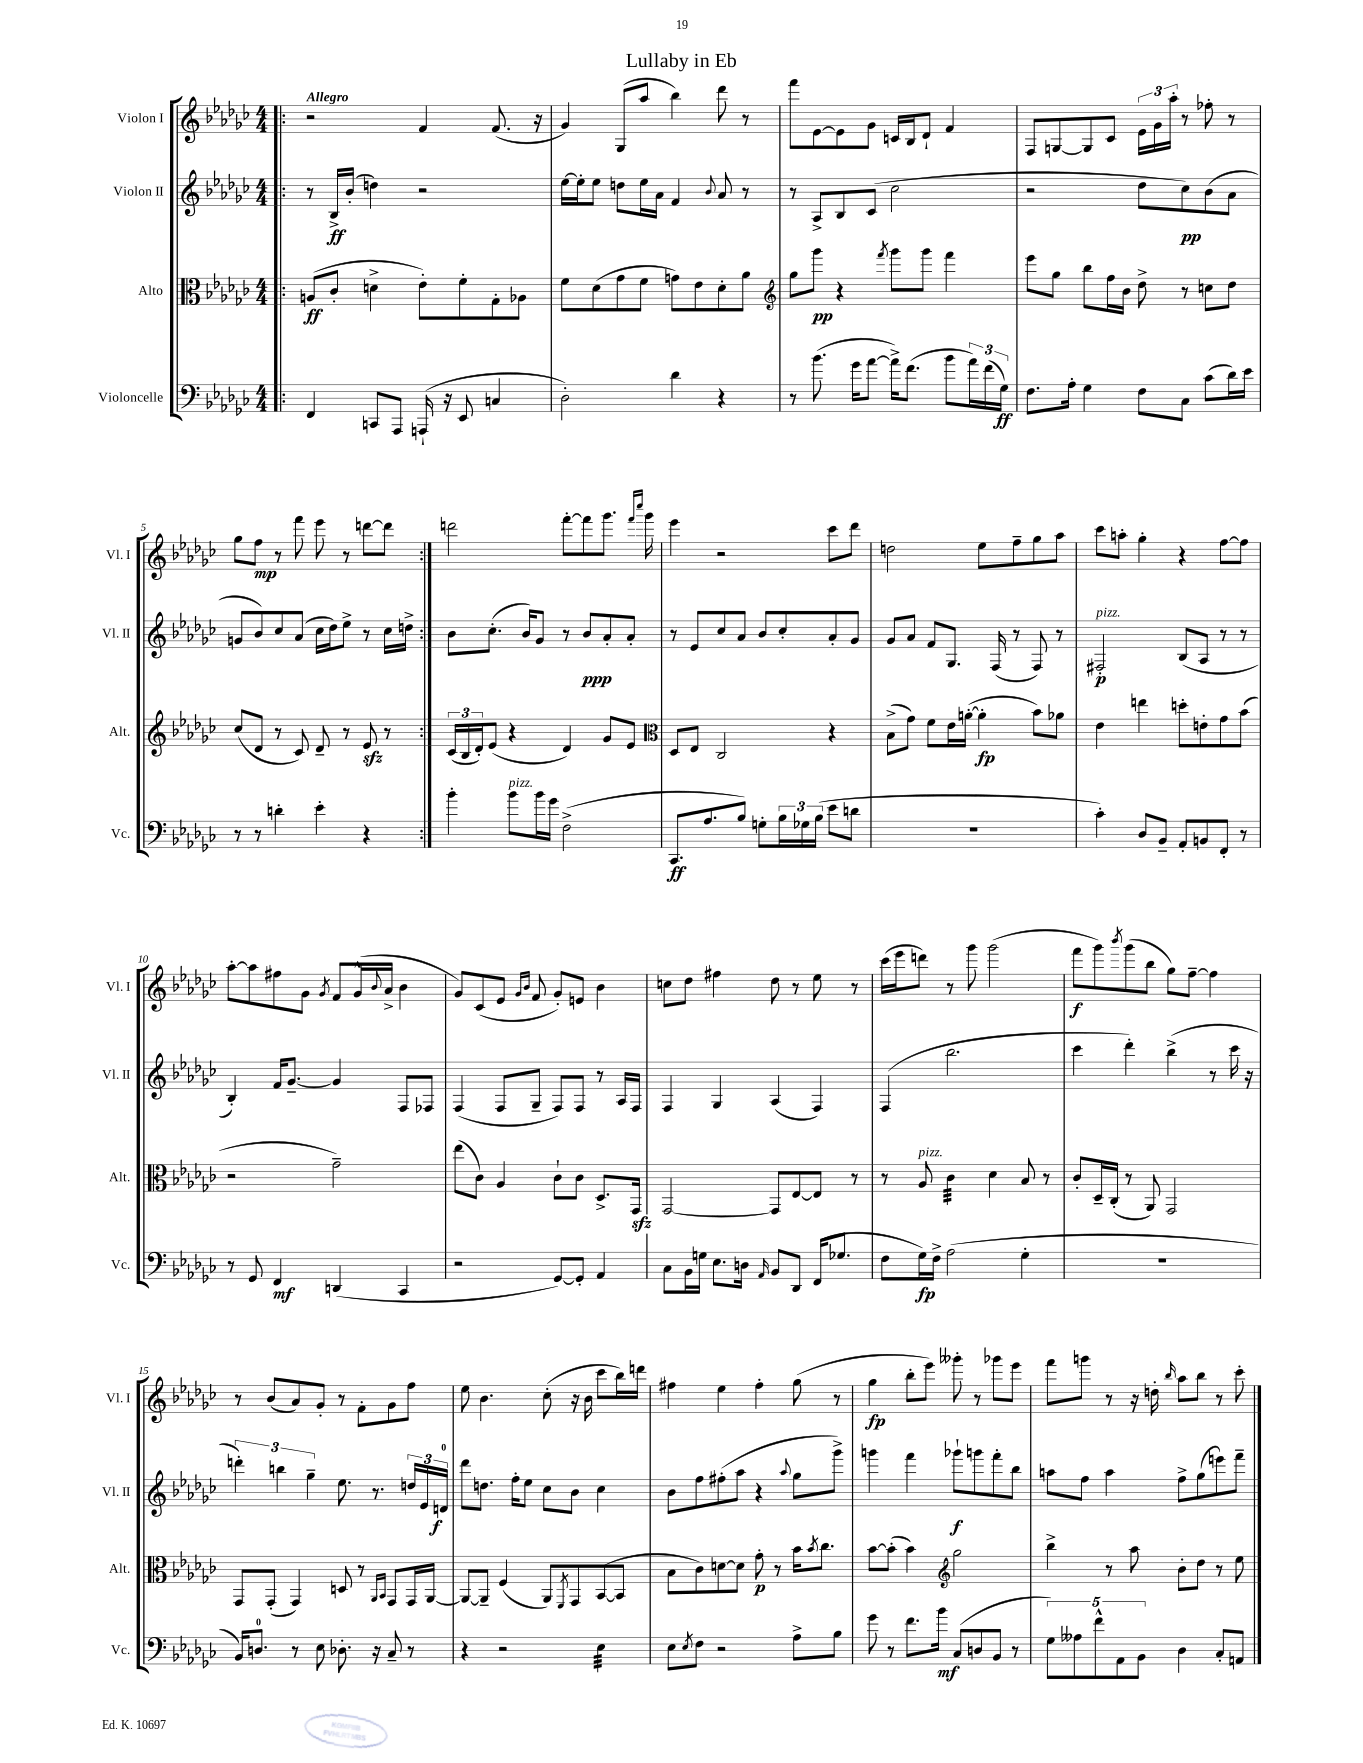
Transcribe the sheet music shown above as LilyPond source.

\header { title = "Lullaby in Eb" }
<<
\new StaffGroup <<
\new Staff = "s0" \with { instrumentName = "Violon I" shortInstrumentName = "Vl. I" } {
    \clef treble \key ges \major \numericTimeSignature \time 4/4 \tempo "Allegro"
    \repeat volta 2 { \bar ".|:" r2 f'4 f'8.( r16 |
    ges'4) ges8( aes''8 bes''4) des'''8 r8 |
    f'''8 ees'8~ ees'8 ges'8 c'16 bes16 des'8-! f'4 |
    f8 g8~ g8 ces'8 \tuplet 3/2 { ees'16 ges'16 aes''16-. } r8 fes''8-. r8 |
    ges''8 f''8\mp r8 f'''8 ees'''8 r8 d'''8~ d'''8 | }
    d'''2 f'''8~-. f'''8 ges'''8. \grace { f'''16 ces''''16 } ges'''16 |
    ees'''4 r2 ces'''8 des'''8 |
    d''2 ees''8 f''8-- ges''8 aes''8 |
    ces'''8 a''8-. ges''4-. r4 f''8~ f''8 |
    aes''8~-. aes''8 fis''8 ges'8 \acciaccatura { ges'8 } f'8 ges'16-^( \appoggiatura { bes'8 } aes'16-> bes'4 |
    ges'8) ces'8( ees'8 \grace { ges'16 bes'16 } f'8 ges'8-.) e'8 bes'4 |
    c''8 des''8 fis''4 des''8 r8 ees''8 r8 |
    ces'''16( ees'''16 d'''8) r8 ges'''8 ges'''2( |
    f'''8\f ges'''8) \acciaccatura { bes'''8 } ges'''8( bes''8 ges''8) f''8~-- f''4 |
    r8 bes'8( aes'8) ges'8-. r8 f'8-. ges'8 f''8 |
    ees''8 bes'4. ces''8-.( r16 bes'16 ces'''8 bes''16) d'''16 |
    fis''4 ees''4 fis''4-. ges''8( r8 |
    ges''4\fp bes''8-. ees'''8) geses'''8-. r8 ges'''8 ees'''8 |
    f'''8 g'''8 r8 r16 d''16-. \grace { bes''16 } aes''8 bes''8 r8 ces'''8-. \bar "|." |
}
\new Staff = "s1" \with { instrumentName = "Violon II" shortInstrumentName = "Vl. II" } {
    \clef treble \key ges \major \numericTimeSignature \time 4/4
    \repeat volta 2 { \bar ".|:" r8 bes16->\ff bes'16-.( d''4) r2 |
    ees''16~ ees''16-. ees''8 d''8 ees''16 aes'16 f'4 \appoggiatura { bes'8 } aes'8 r8 |
    r8 aes8-> bes8 ces'8( ces''2 |
    r2 des''8 ces''8\pp) bes'8( aes'8 |
    g'8 bes'8) ces''8 aes'8( ces''16 des''16) ees''8-> r8 ces''16 d''16-> | }
    bes'8 ces''8.-.( bes'16) ges'8 r8 bes'8\ppp aes'8-. aes'8-. |
    r8 ees'8 ces''8 aes'8 bes'8 ces''8-. aes'8-. ges'8 |
    ges'8 aes'8 f'8 ges8. f16( r8 f8) r8 |
    fis2-.\p^\markup { \italic "pizz." } bes8( aes8 r8 r8 |
    bes4-.) f'16 ges'8.~-- ges'4 f8 fes8 |
    f4( f8 ges8-- f8) f8 r8 aes16 f16 |
    f4 ges4 aes4( f4) |
    f4( bes''2. |
    ces'''4 des'''4-.) bes''4->( r8 ces'''16 r16 |
    \tuplet 3/2 { d'''4-.) b''4 ges''4-- } ees''8. r8. \tuplet 3/2 { d''16 ees'16 d'16-0\f } |
    des'''8 d''8. f''16-. ees''8 ces''8 bes'8 ces''4 |
    bes'8 f''8 fis''8-.( aes''8 r4 \appoggiatura { aes''8 } ges''8 ges'''8->) |
    g'''4 f'''4 ges'''8-!\f g'''8 f'''8-. bes''8 |
    a''8 f''8 a''4 f''8-> ges''8( e'''8) f'''8-- \bar "|." |
}
\new Staff = "s2" \with { instrumentName = "Alto" shortInstrumentName = "Alt." } {
    \clef alto \key ges \major \numericTimeSignature \time 4/4
    \repeat volta 2 { \bar ".|:" a8\ff( ces'8-. d'4-> ees'8-.) f'8-. ges8-. aes8 |
    f'8 des'8( ges'8 f'8 g'8) ees'8 des'8-. aes'8 |
    \clef treble ges''8 ges'''8\pp r4 \acciaccatura { f'''8 } ges'''8 ges'''8 f'''4 |
    ees'''8 ges''8 bes''8 f''16 bes'16 des''8-> r8 c''8 des''8 |
    ces''8( des'8 r8 ces'8) des'8-- r8 ees'8\sfz r8 | }
    \tuplet 3/2 { ces'16( bes16 des'16-.) } ees'8( r4 des'4) ges'8 ees'8 |
    \clef alto des8 ees8 ces2 r4 |
    bes8->( ges'8) f'8 ees'16 a'16~-.( a'4-.\fp bes'8) aes'8 |
    ees'4 e''4 d''8-. e'8-. ges'8 bes'8( |
    r2 ges'2--) |
    ees''8( ces'8) aes4 ces'8-! ces'8 des8.-> ges,16\sfz |
    ges,2~ ges,8 ees8~ ees8 r8 |
    r8 aes8^\markup { \italic "pizz." } ces'4:32 des'4 bes8 r8 |
    ces'8-. des16-- ces16-.( r8 aes,8) ges,2 |
    ges,8 ges,8-.( ges,4) d8 r8 \grace { aes,16 bes,16 } ges,8 ges,16 aes,16~ |
    aes,8~ aes,8-- f4( aes,8) \acciaccatura { f,8 } ges,8 bes,8~( bes,8 |
    bes8 ces'8) d'8~ d'8 ges'8-.\p r8 bes'16 \acciaccatura { bes'8 } ces''8. |
    bes'8~ bes'8-.( bes'4) \clef treble ges''2 |
    bes''4-> r8 aes''8 bes'8-. des''8 r8 ees''8 \bar "|." |
}
\new Staff = "s3" \with { instrumentName = "Violoncelle" shortInstrumentName = "Vc." } {
    \clef bass \key ges \major \numericTimeSignature \time 4/4
    \repeat volta 2 { \bar ".|:" f,4 c,8 aes,,8 a,,16-!( r16 ees,8 c4 |
    des2-.) des'4 r4 |
    r8 bes'8.( ges'16 aes'8~ aes'16->) f'8.( bes'8 \tuplet 3/2 { aes'16) f'16( ges16\ff) } |
    f8. aes16-. ges4 f8 ces8 ces'8( des'16) ees'16 |
    r8 r8 d'4-. ees'4-. r4 | }
    bes'4-. bes'8^\markup { \italic "pizz." } bes'16 ges'16 f2->( |
    ces,8.\ff aes8. bes8) g8-. \tuplet 3/2 { bes16 ges16 bes16( } ees'8 d'8 |
    R1 |
    ces'4-.) des8 bes,8-- aes,8-. b,8 f,8-. r8 |
    r8 ges,8 f,4\mf d,4( ces,4 |
    r2 ges,8~) ges,8-. aes,4 |
    ces8 bes,16 g16 ees8. d16 \grace { aes,16 } bes,8 des,8 f,16( ges8. |
    f8 ges16\fp) f16-> aes2( ges4-. |
    R1 |
    bes,16) d8.-0 r8 ees8 des8.-. r16 ces8-- r8 |
    r4 r2 ees4:32 |
    ees8 \acciaccatura { ees8 } f8 r2 aes8-> bes8 |
    ges'8 r8 f'8. bes'16\mf ces8( d8 bes,8 r8 |
    \tuplet 5/4 { ges8) aeses8 f'8-^ aes,8 bes,8 } des4 ces8-. a,8 \bar "|." |
}
>>
>>
